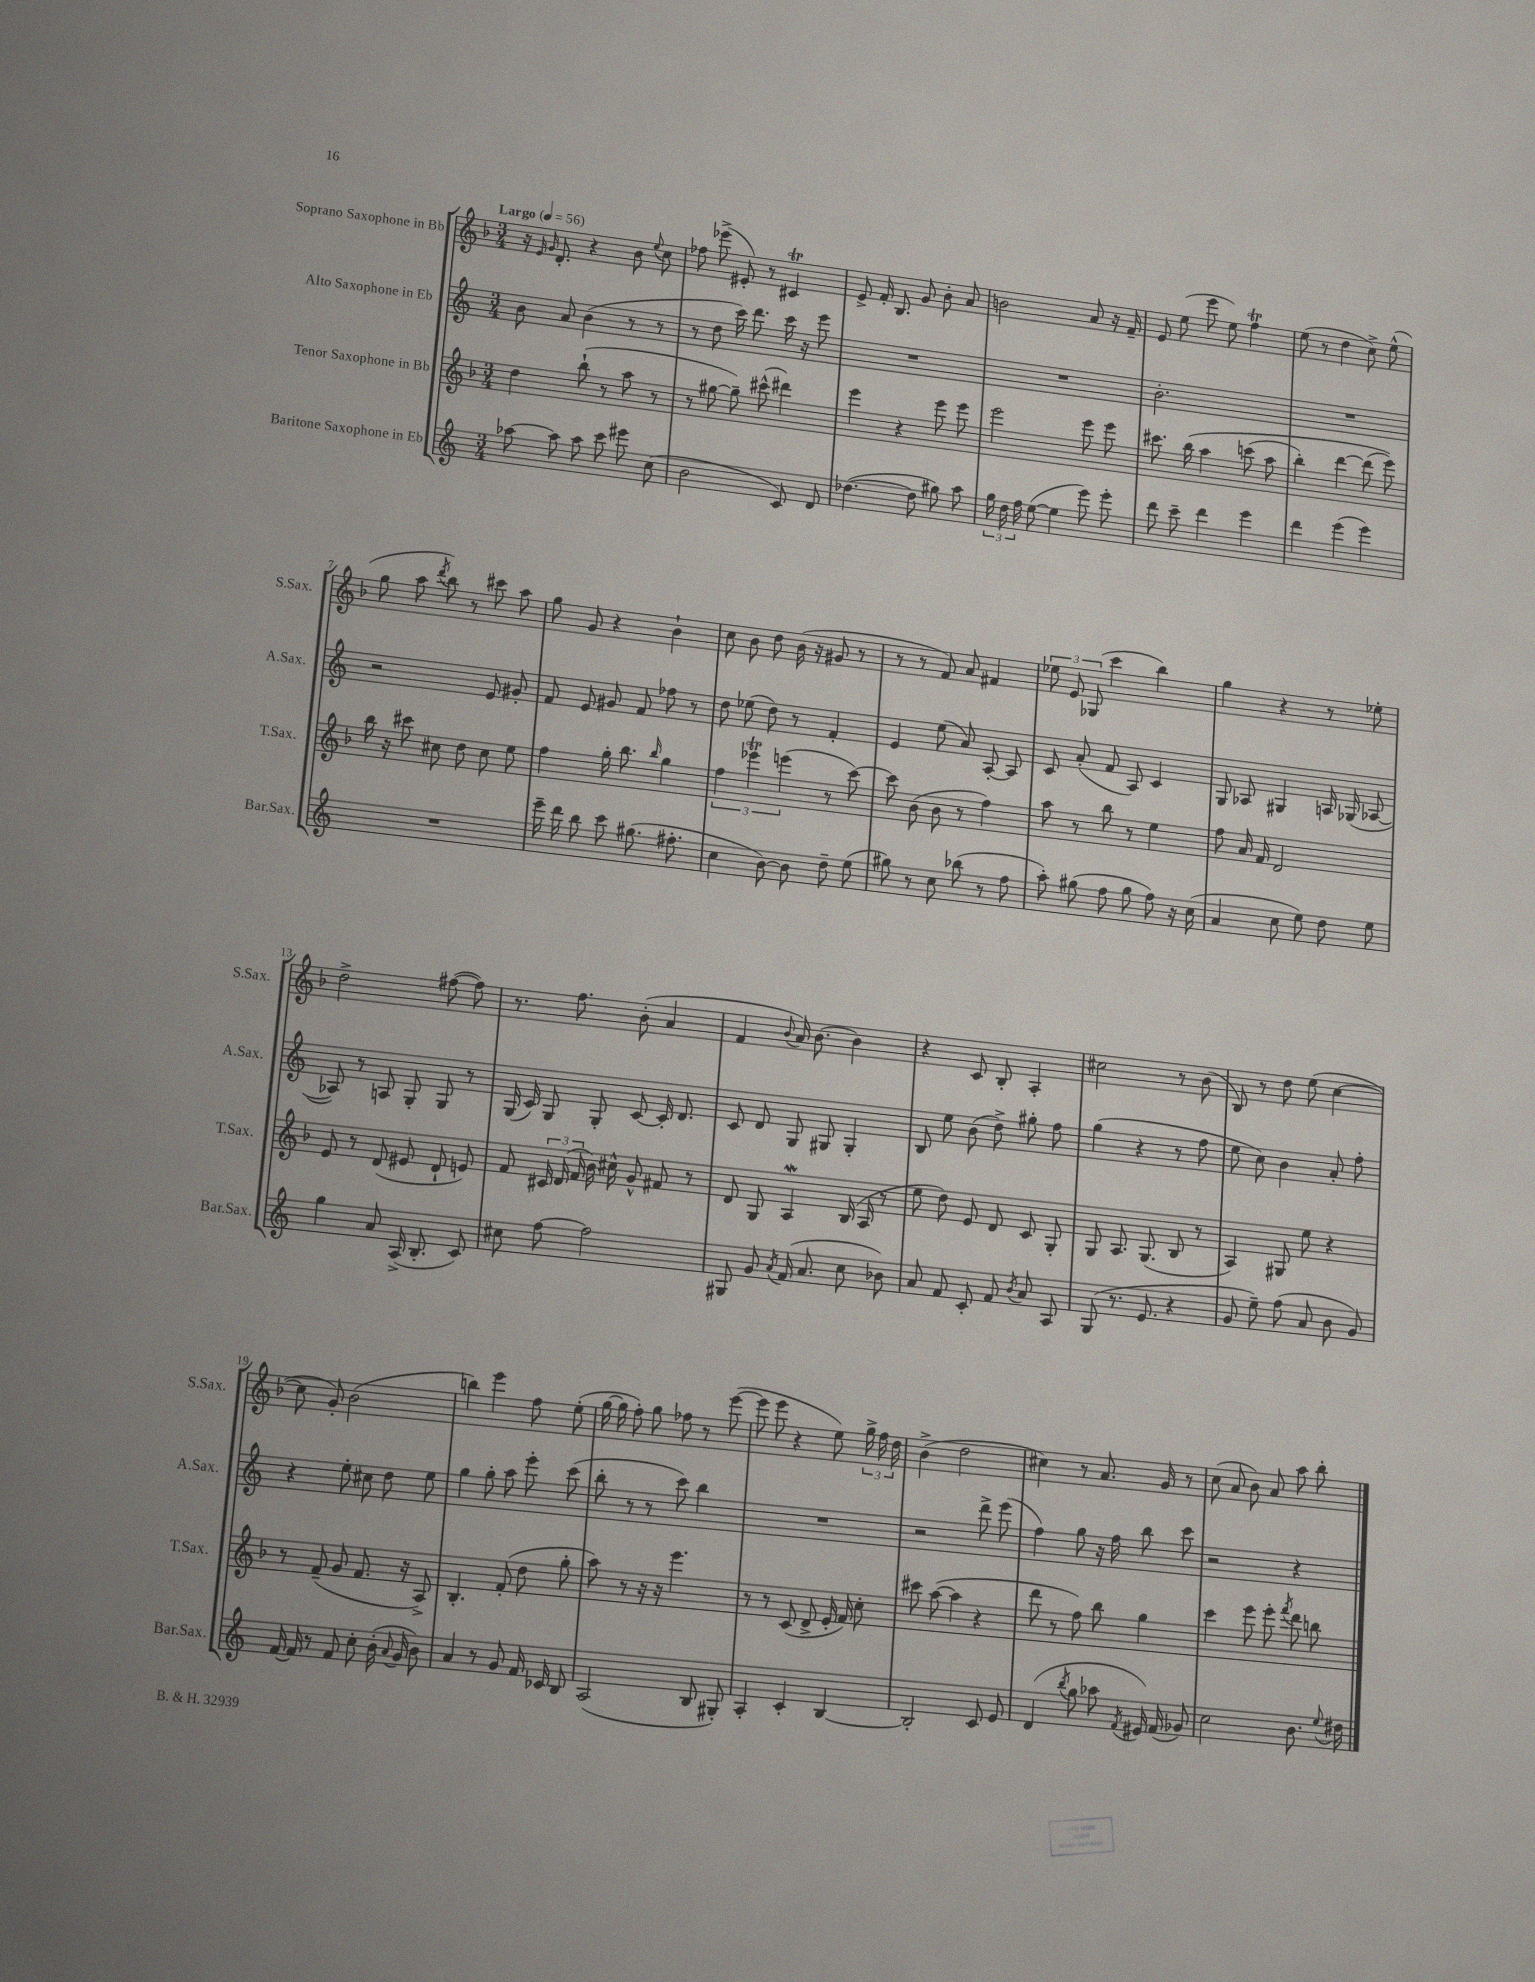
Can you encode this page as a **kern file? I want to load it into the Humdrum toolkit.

**kern	**kern	**kern	**kern
*staff4	*staff3	*staff2	*staff1
*clefG2	*clefG2	*clefG2	*clefG2
*k[]	*k[b-]	*k[]	*k[b-]
*M3/4	*M3/4	*M3/4	*M3/4
*MM56	*MM56	*MM56	*MM56
[8aa-	4dd	8b	16r
.	.	.	16qqe
.	.	.	16qqg
.	.	.	8.d'
8aa-]	.	8a	.
8aa-	(8bb-`	(4b	4r
8ccc	8r	.	.
8eee#	8aa	8r	8b-
.	.	.	8qqee
(8cc	8r	8r	8cc
=	=	=	=
2b	8r	8r	8ff-
.	[8gg#	8dd	(8eee-^
.	8gg#~])	16ccc)	8e#')
.	.	8.ddd	.
.	(8ccc#^^	.	8r
8c)	4ddd#)	16ccc	4c#
.	.	16r	.
8d	.	8eee	.
=	=	=	=
([4.dd-	4eee	2.r	8e^
.	.	.	16f'
.	.	.	8.B-
.	4r	.	.
8dd-]	.	.	8g
8gg#)	8eee	.	8b-'
8aa	8eee	.	8a
=	=	=	=
24gg	2eee	2.r	2b
24dd	.	.	.
24ff	.	.	.
([8ee	.	.	.
4ee]	.	.	.
8eee)	8eee	.	8a
8eee'	8eee	.	16r
.	.	.	16f~
=	=	=	=
8ddd	8.ccc#	2.b'	8e
8ccc~	.	.	(8ee
.	&(16bb-	.	.
4ddd	4aa	.	8eee
.	.	.	8ee)
4eee	(8ccc	.	4ff
.	8aa	.	.
=	=	=	=
4ddd	4bb-')	2.r	(8ee
.	.	.	8r
(4eee	[4ddd	.	4dd
4eee)	(8ddd]	.	8cc^)
.	8eee)&)	.	(8ee^^
=	=	=	=
2.r	16bb-	2r	8gg
.	16r	.	.
.	8ccc#	.	8aa
.	.	.	8qddd
.	8cc#	.	8bb-)
.	8dd	.	8r
.	8cc#	8e	8ccc#
.	8ee	8g#'	8aa
=	=	=	=
16eee~	4ff	8f	8gg
16ddd	.	.	.
8bb	.	8e	8g
8ccc	16gg'	8g#	4r
.	8.bb-	.	.
(8.gg#	.	8f	.
.	16qqbb-	.	.
.	4gg	8ff-	4b-`
8.ff#'	.	.	.
.	.	8r	.
=	=	=	=
4cc	6ff	8dd	8cc
.	.	(8ee-	8b-
.	6eee-	.	.
[8b)	.	8dd)	8dd
.	(6eee	.	.
8b]	.	8r	(16b-
.	.	.	16r
8dd~	8r	4f'	8g#
(8ee	[8ccc)	.	8r
=	=	=	=
8gg#)	8ccc]	4e	8r
8r	(8b-	.	8r
8cc	8b-	(8ee	8f)
(8bb-	8r	8a)	8a
8r	4ff)	[8A'	4f#
8ff	.	8A]	.
=	=	=	=
8aa')	8aa	8c	12ee-
.	.	.	12e
(8gg#	8r	(8a'	.
.	.	.	(12G-
8ff	8bb-	8f	4ccc
8gg#	8r	8A)	.
8ff)	4ee	4c	4bb-)
16r	.	.	.
(16cc	.	.	.
=	=	=	=
4a	8ff	8G	4gg
.	16a	8A-	.
.	16f	.	.
8cc	2d	4G#	4r
8ee)	.	.	.
8dd	.	16A	8r
.	.	(16G-	.
8ee	.	[8A-	8ee-'
=	=	=	=
4gg	8e	8A-])	2dd^
.	8r	8r	.
8a	(8d	8A	.
(16A^	8e#	8G'	.
8.B'	.	.	.
.	8d`	8G	([8ff#
8c)	8e)	8r	8ff#])
=	=	=	=
8cc#	8f	(16G	8.r
.	.	16c)	.
[8ff	24c#	8G	.
.	(24d	.	.
.	.	.	8.ff
.	24f	.	.
2ff]	16b-)	8G'	.
.	16cc#^^	.	.
.	8g^^	[8c	(8b-'
.	8f#	16c']	4a
.	.	8.d	.
.	8r	.	.
=	=	=	=
8G#	8d	8c	4f
8g	8G	8d	.
8qa	.	.	8qqb-
(16f	4A	8G	16a)
8.a	.	.	[8.b-
.	.	8G#	.
8cc	(16B-	4G#'	4b-]
.	16A	.	.
8b-)	8r	.	.
=	=	=	=
8a	8ee	8B	4r
8f	8dd)	8ee	.
8c'	8e	(8b	8c
8f	8d	8dd^)	8B-'
8qb	.	.	.
8a	8c	8gg#'	4A'
8A	8G'	8ff	.
=	=	=	=
(8G	8G	(4gg	2cc#
8.r	8.A	.	.
.	.	4r	.
8.e	(8.G	.	.
4r	8B-	8r	8r
.	8r	8ff	(8b-
=	=	=	=
8g	4A)	8ee	8B-)
8ee~)	.	8cc)	8r
(8ff	8G#	4b	8dd
8a	8ee	.	(8ee
8b	4r	8a'	[4cc
8g)	.	8ff'	.
=	=	=	=
[16f	8r	4r	8cc]
16f]	.	.	.
8r	(8f~	.	8g')
8f	8g	8ee'	(2b-
8cc'	8.f	8cc#	.
(16b'	.	8dd	.
8qqa	.	.	.
16g	16r	.	.
8b)	8A^)	8ee	.
=	=	=	=
4a	4.B-'	4gg	4bb)
8r	.	8gg'	4eee
8g	(8f'	8aa	.
16f	8dd	8eee'	8ff
16c-	.	.	.
8B	8gg'	(8ccc	(8ee'
=	=	=	=
(2A	8aa)	8bb'	[16gg
.	.	.	16gg]
.	8r	8r	8ff')
.	16r	8r	8gg
.	16r	.	.
.	4.eee	8ccc)	8ff-
8B	.	4bb	8r
8G#')	.	.	([8eee
=	=	=	=
4A'	8r	2.r	8eee]
.	8r	.	8eee
4c'	(8c	.	4r
.	8d^	.	.
[4B	16e'	.	8ee)
.	16f)	.	.
.	8cc'	.	24gg^
.	.	.	24ff
.	.	.	24dd
=	=	=	=
2B']	8ccc#	2r	(4b-^
.	([8aa	.	.
.	4aa]	.	2dd
8c	4r	8ddd^	.
8e	.	(8eee	.
=	=	=	=
(4d	8ddd	4ff)	4cc#)
.	8r	.	.
8qbb	.	.	.
8gg	8ff)	8gg	8r
8aa-	8bb-	16r	8.a
.	.	16ff	.
8qf	.	.	.
16e#)	4gg	8bb	.
(16f	.	.	16g
8g-)	.	8ccc	8r
=	=	=	=
2cc	4ccc	2r	(8cc
.	.	.	8a
.	8eee	.	8b-)
.	8eee'	.	8a
.	8qfff	.	.
8.b	8ddd	4r	8aa
.	8bb	.	8bb-'
8qqee	.	.	.
16dd#	.	.	.
==	==	==	==
*-	*-	*-	*-
